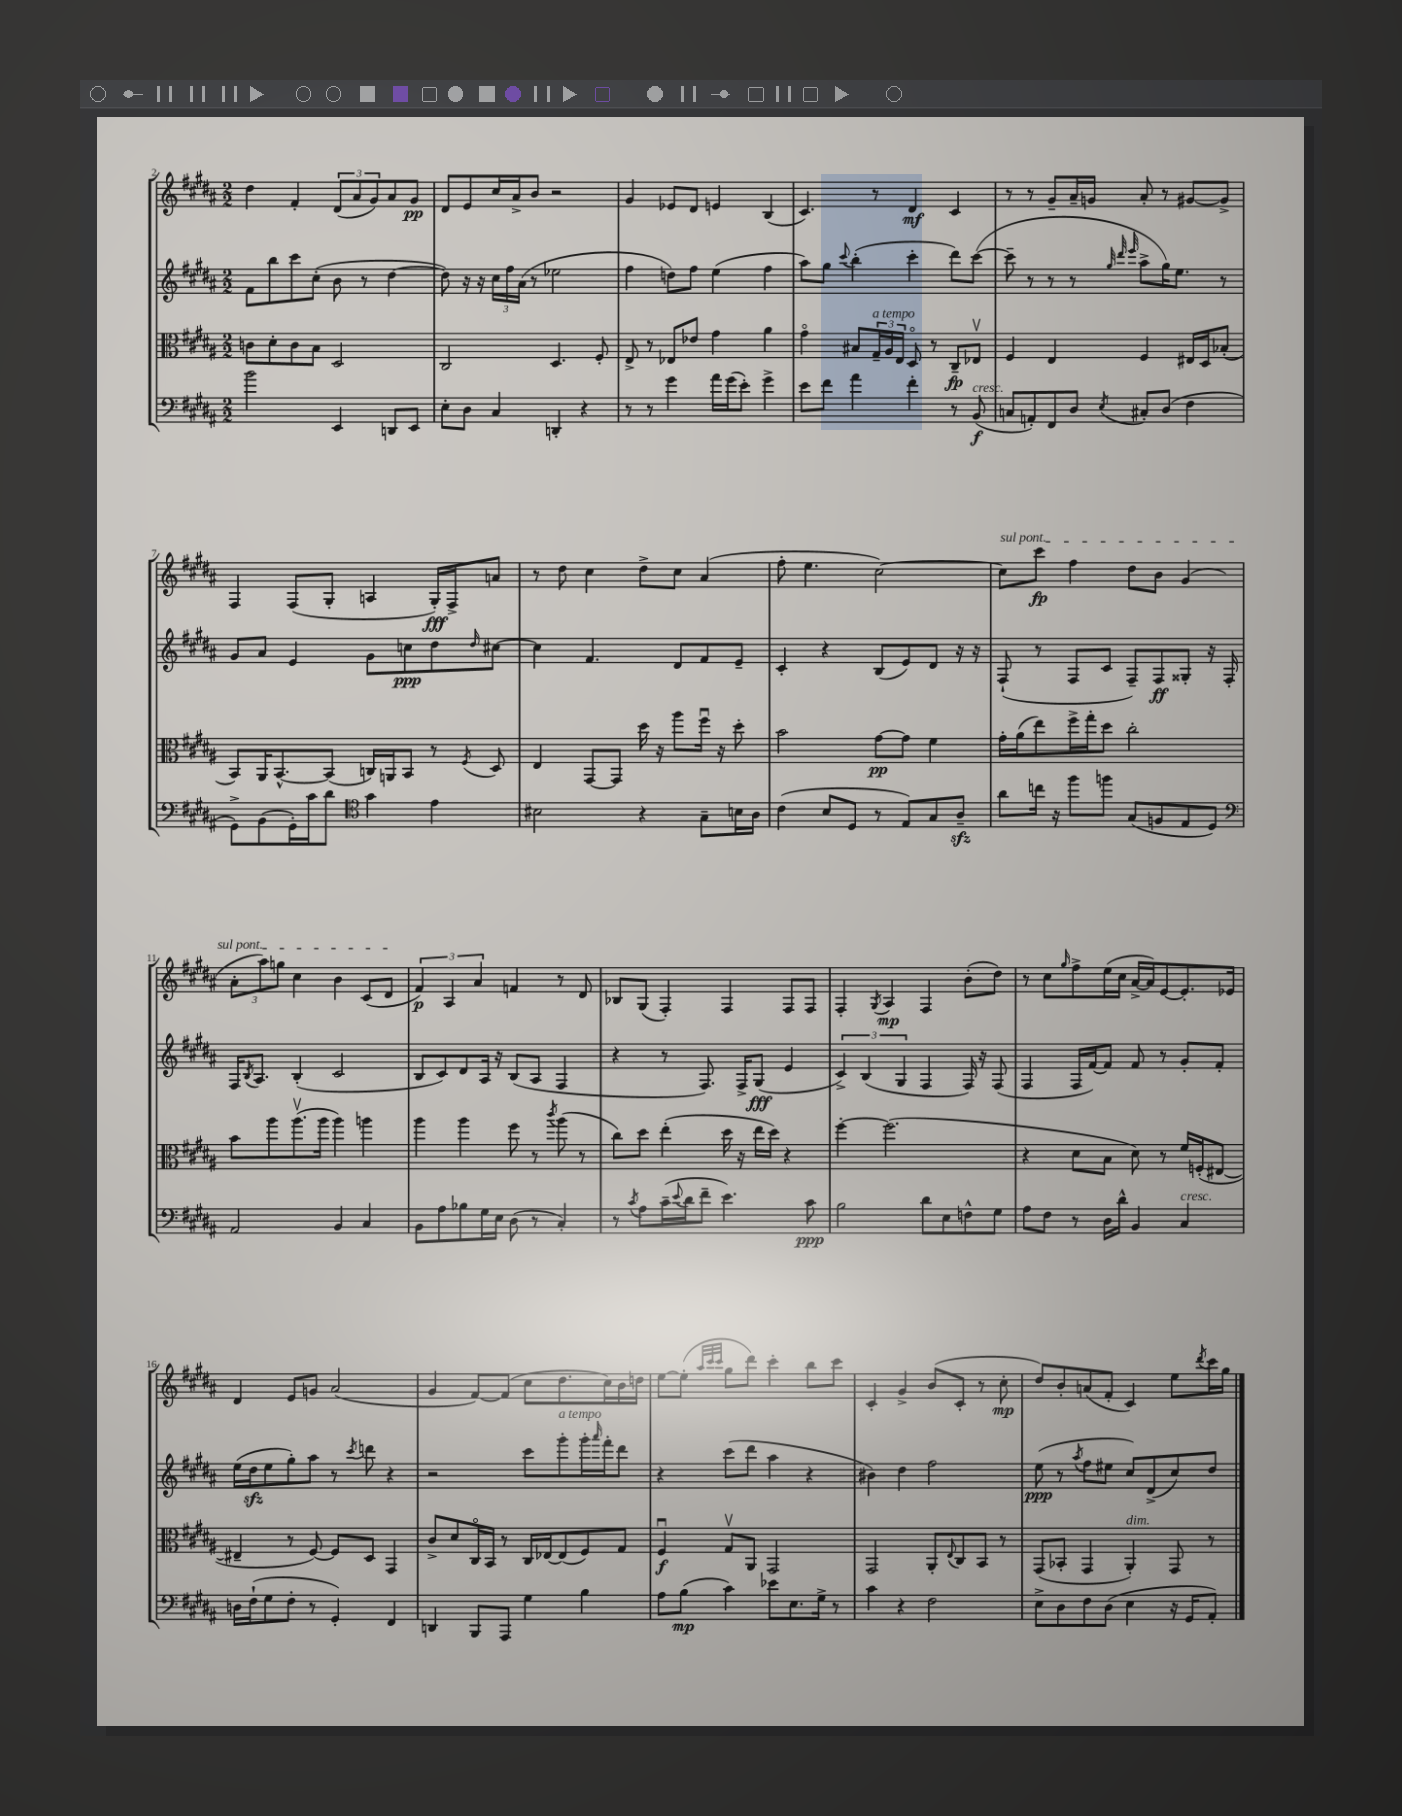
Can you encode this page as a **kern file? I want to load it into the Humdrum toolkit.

**kern	**dynam	**kern	**dynam	**kern	**dynam	**kern	**dynam
*part4	*part4	*part3	*part3	*part2	*part2	*part1	*part1
*staff4	*staff4	*staff3	*staff3	*staff2	*staff2	*staff1	*staff1
*clefF4	*	*clefC3	*	*clefG2	*	*clefG2	*
*k[f#c#g#d#a#]	*	*k[f#c#g#d#a#]	*	*k[f#c#g#d#a#]	*	*k[f#c#g#d#a#]	*
*M2/2	*	*M2/2	*	*M2/2	*	*M2/2	*
=2	=2	=2	=2	=2	=2	=2	=2
2b\	.	8cn\L	.	8f#\L	.	4dd#\	.
.	.	8d#'\	.	8bb\	.	.	.
.	.	8c\	.	8ccc#\	.	4f#'/	.
.	.	8B\J	.	(8cc#'\J	.	.	.
4EE/	.	2D#/	.	8b\	.	(12d#/L	.
.	.	.	.	.	.	12a#/	.
.	.	.	.	8r	.	.	.
.	.	.	.	.	.	12g#/)	.
8DDn/L	.	.	.	[4dd#\	.	8a#/	.
8EE/J	.	.	.	.	.	8g#/J	pp
=3	=3	=3	=3	=3	=3	=3	=3
8E'\L	.	2C#/	.	8dd#\])	.	8d#/L	.
8D#\J	.	.	.	16r	.	8e/	.
.	.	.	.	16r	.	.	.
4C#/	.	.	.	24cc#\LL	.	16cc#/L	.
.	.	.	.	24ff#\	.	.	.
.	.	.	.	.	.	16a#^/J	.
.	.	.	.	(24a#\JJ	.	.	.
.	.	.	.	8r	.	8b/J	.
4DDn'/	.	4.D#/	.	2ee-X\	.	2r	.
4r	.	.	.	.	.	.	.
.	.	8F#'/	.	.	.	.	.
=4	=4	=4	=4	=4	=4	=4	=4
8r	.	8E^/	.	4ff#\	.	4g#/	.
8r	.	8r	.	.	.	.	.
4g#\	.	8E-X/L	.	8ddn\L)	.	8e-X/L	.
.	.	8e-X/J	.	8ff#\J	.	8d#/J	.
16a#\LL	.	4g#\	.	(4ee\	.	4en/	.
(16g#\J	.	.	.	.	.	.	.
8e'\J)	.	.	.	.	.	.	.
4g#^\	.	4a#\	.	4ff#\	.	(4B/	.
=5	=5	=5	=5	=5	=5	=5	=5
8e\L	.	4g#\	.	8aa#\L)	.	4.c#/)	.
8f#\J	.	.	.	8gg#\J	.	.	.
.	.	.	.	8qqccc#/	.	.	.
4a#\	.	8B#X/L	.	(4bb'\	.	.	.
!	!	!LO:TX:a:i:t=a tempo	!	!	!	!	!
.	.	24G#~/L	.	.	.	8r	.
.	.	24A#/	.	.	.	.	.
.	.	24E/JJ	.	.	.	.	.
4f#'\	.	8D#/	.	4ccc#'\	.	4d#/	mf
.	.	8r	.	.	.	.	.
8r	.	8C#~/L	fp	8ddd#\L)	.	4c#/	.
!LO:TX:a:i:t=cresc.	!	!	!	!	!	!	!
(8BB/	f	8E-Xv/J	.	([8ccc#\J	.	.	.
=6	=6	=6	=6	=6	=6	=6	=6
8Cn/L	.	4F#/	.	8ccc#~\]	.	8r	.
8AAn'/)	.	.	.	8r	.	8r	.
8FF#/	.	4E/	.	8r	.	8g#~/L	.
8D#/J	.	.	.	8r	.	16a#~/L	.
.	.	.	.	.	.	16gn/JJ	.
.	.	.	.	32qqgg#/	.	.	.
.	.	.	.	32qqddd#/	.	.	.
8qE/	.	.	.	32qqeee/	.	.	.
8C#X'/L	.	4F#/	.	8aa#^\L	.	8a#'/	.
(8D#/J	.	.	.	16gg#\K)	.	8r	.
.	.	.	.	8.ee\J	.	.	.
4F#\	.	16E#X/LL	.	.	.	[8g#X/L	.
.	.	16D#/J	.	.	.	.	.
.	.	(8B-X'/J	.	8r	.	8g#^/J]	.
!!LO:LB:g=z
=7	=7	=7	=7	=7	=7	=7	=7
8GG#^\L)	.	8BB/L)	.	8g#/L	.	4F#/	.
(8BB\	.	16AA#/K	.	8a#/J	.	.	.
.	.	[8.BB^^/	.	.	.	.	.
16GG#'\L)	.	.	.	4e/	.	(8F#/L	.
16c#\J	.	.	.	.	.	.	.
8d#\J	.	(8BB/J]	.	.	.	8G#'/J	.
*clefC4	*	*	*	*	*	*	*
4g#\	.	16Cn/LL)	.	8g#\L	.	4An/	.
.	.	16AAn/J	.	.	.	.	.
.	.	8BB/J	.	8ccn\	ppp	.	.
4e\	.	8r	.	8dd#\	.	16G#'/LL)	fff
.	.	.	.	.	.	16F#^/J	.
.	.	8qF#/	.	16qqdd#/	.	.	.
.	.	8D#/	.	[8cc#X\J	.	8an/J	.
=8	=8	=8	=8	=8	=8	=8	=8
2B#X\	.	4E/	.	4cc#\]	.	8r	.
.	.	.	.	.	.	8dd#\	.
.	.	[8GG#/L	.	4.f#/	.	4cc#\	.
.	.	8GG#/J]	.	.	.	.	.
4r	.	16dd#\	.	.	.	8dd#^\L	.
.	.	16r	.	.	.	.	.
.	.	8aa#\L	.	8d#/L	.	8cc#\J	.
8G#~\L	.	16ff#u\Jk	.	8f#/	.	(4a#/	.
.	.	16r	.	.	.	.	.
16Bn\L	.	8dd#'\	.	8e~/J	.	.	.
16A#\JJ	.	.	.	.	.	.	.
=9	=9	=9	=9	=9	=9	=9	=9
(4c#\	.	2b\	.	4c#'/	.	8ff#'\	.
.	.	.	.	.	.	4.ee\	.
8B/L	.	.	.	4r	.	.	.
8D#/J	.	.	.	.	.	.	.
8r	.	[8g#\L	pp	(8B/L	.	[2cc#\)	.
8E/L)	.	8g#\J]	.	8e/)	.	.	.
8G#/	.	4f#\	.	8d#/J	.	.	.
8A#zz~/J	.	.	.	16r	.	.	.
.	.	.	.	16r	.	.	.
=10	=10	=10	=10	=10	=10	=10	=10
!	!	!	!	!	!	!LO:TX:a:i:t=sul pont.	!
8a#\L	.	16g#'\LL	.	(8F#`/	.	8cc#\L]	.
.	.	(16a#\J	.	.	.	.	.
16ccn\Jk	.	8ee\)	.	8r	.	8ccc#\J	fp
16r	.	.	.	.	.	.	.
8ff#\L	.	16ff#^\L	.	8F#/L	.	4ff#\	.
.	.	16gg#'\J	.	.	.	.	.
8ffn\J	.	8dd#\J	.	8c#/J	.	.	.
(8G#/L	.	2cc#'\	.	8F#~/L)	.	8dd#\L	.
8Fn/	.	.	.	8F#/	ff	8b\J	.
8E/	.	.	.	8G##X'/J	.	(4g#/	.
8D#/J)	.	.	.	16r	.	.	.
.	.	.	.	16F#'/	.	.	.
!!LO:LB:g=z
=11	=11	=11	=11	=11	=11	=11	=11
*clefF4	*	*	*	*	*	*	*
2AA#/	.	8b\L	.	16F#/KL	.	12a#'\L	.
.	.	.	.	8qB/	.	.	.
.	.	.	.	8.A#/J	.	.	.
.	.	.	.	.	.	12aa#\)	.
.	.	8aa#\	.	.	.	.	.
.	.	.	.	.	.	12ggn\J	.
.	.	(8.aa#v\	.	(4B'/	.	4cc#\	.
.	.	16aa#\Jk	.	.	.	.	.
4BB/	.	4aa#\)	.	2c#/	.	4b\	.
4C#/	.	4aan\	.	.	.	(8c#/L	.
.	.	.	.	.	.	8d#/J	.
=12	=12	=12	=12	=12	=12	=12	=12
8BB\L	.	4aa#\	.	8B/L	.	6f#/)	p
8A#\	.	.	.	8c#/)	.	.	.
.	.	.	.	.	.	6A#/	.
8B-X\	.	4aa#\	.	8d#/	.	.	.
.	.	.	.	.	.	6a#/	.
16G#\L	.	.	.	16A#/Jk	.	.	.
16E\JJ	.	.	.	16r	.	.	.
(8D#\	.	8ff#\	.	(8B/L	.	4fn/	.
8r	.	8r	.	8A#/J	.	.	.
.	.	8qccc#/	.	.	.	.	.
4C#'/)	.	(8aa#\	.	4F#/	.	8r	.
.	.	8r	.	.	.	8d#/	.
=13	=13	=13	=13	=13	=13	=13	=13
8r	.	8cc#\L)	.	4r	.	8B-X/L	.
8qc#/	.	.	.	.	.	.	.
8A#\L	.	8dd#\J	.	.	.	(8G#/J	.
(16c#~\L	.	(4ee'\	.	8r	.	4F#'/)	.
8qqe/	.	.	.	.	.	.	.
16d#\J	.	.	.	.	.	.	.
8f#~\J	.	.	.	8.F#/)	.	.	.
4.e\)	.	16dd#\	.	.	.	4F#/	.
.	.	16r	.	16F#^/KL	.	.	.
.	.	16ee\LL	.	(8G#/J	fff	.	.
.	.	16dd#\JJ)	.	.	.	.	.
.	.	4r	.	4e/	.	8F#/L	.
8c#\	ppp	.	.	.	.	8F#/J	.
=14	=14	=14	=14	=14	=14	=14	=14
2B\	.	[4ff#'\	.	6c#^/)	.	4F#'/	.
.	.	.	.	(6B/	.	.	.
.	.	.	.	.	.	8qG#/	.
.	.	(2.ff#\]	.	.	.	4A#/	mp
.	.	.	.	6G#/	.	.	.
8d#\L	.	.	.	4F#/	.	4F#/	.
8E\	.	.	.	.	.	.	.
8Fn^^\	.	.	.	16F#/)	.	(8b'\L	.
.	.	.	.	16r	.	.	.
8G#\J	.	.	.	(8F#/	.	8dd#\J)	.
=15	=15	=15	=15	=15	=15	=15	=15
8A#\L	.	4r	.	4F#/	.	8r	.
8F#\J	.	.	.	.	.	8cc#\L	.
.	.	.	.	.	.	16qqgg#/	.
8r	.	8d#\L	.	16F#/LL	.	8ff#^\	.
.	.	.	.	[16f#/J)	.	.	.
16D#\LL	.	8B\J	.	8f#/J]	.	(16ee\L	.
16d#^^\JJ	.	.	.	.	.	16cc#\JJ	.
4BB/	.	8d#\)	.	8f#/	.	[16a#^/LL	.
.	.	.	.	.	.	16a#/J])	.
.	.	8r	.	8r	.	[8e/	.
!LO:TX:a:i:t=cresc.	!	!	!	!	!	!	!
4C#/	.	16f#/LL	.	8g#'/L	.	8.e'/]	.
.	.	(16Fn'/J	.	.	.	.	.
.	.	[8E#X/J	.	8f#'/J	.	.	.
.	.	.	.	.	.	16e-X/Jk	.
!!LO:LB:g=z
=16	=16	=16	=16	=16	=16	=16	=16
16Dn\LL	.	4E#X~/]	.	(16ee\LL	.	4d#/	.
(16F#`\J	.	.	.	16dd#zz\J	.	.	.
8G#\	.	.	.	8ee\	.	.	.
8F#'\J	.	8r	.	8gg#'\)	.	8e/L	.
8r	.	[8F#/)	.	8aa#\J	.	8gn/J	.
4GG#'/)	.	8F#/L]	.	8r	.	(2a#/	.
.	.	.	.	8qccc#/	.	.	.
.	.	8D#/J	.	8dddn\	.	.	.
4FF#/	.	4GG#/	.	4r	.	.	.
=17	=17	=17	=17	=17	=17	=17	=17
4DDn/	.	8c#^/L	.	2r	.	4g#/	.
.	.	8d#/	.	.	.	.	.
8BBB/L	.	16C#/L	.	.	.	[8f#/L)	.
.	.	16BB/JJ	.	.	.	.	.
8AAA#/J	.	8r	.	.	.	(8f#/J]	.
4G#\	.	16C#/LL	.	8ccc#\L	.	8cc#\L	.
.	.	[16E-X/J	.	.	.	.	.
!	!	!	!	!LO:TX:a:i:t=a tempo	!	!	!
.	.	(8E-/]	.	8ggg#'\	.	8.dd#\	.
4B\	.	8F#/)	.	16ggg#'\L	.	.	.
.	.	.	.	16qqaaa#/	.	.	.
.	.	.	.	16fff#'\J	.	16cc#\L)	.
.	.	8G#/J	.	8ddd#\J	.	16b\	.
.	.	.	.	.	.	16ddn\JJ	.
=18	=18	=18	=18	=18	=18	=18	=18
8A#\L	.	4F#u/	f	4r	.	[8ee\L	.
(8B\J	mp	.	.	.	.	(8ee'\J]	.
.	.	.	.	.	.	32qqaa#/LLL	.
.	.	.	.	.	.	32qqccc#/	.
.	.	.	.	.	.	32qqccc#/JJJ	.
4c#\)	.	8G#v/L	.	(8ccc#\L	.	8gg#\L	.
.	.	8AA#/J	.	8ddd#\J	.	8ddd#\J)	.
8e-X\L	.	2GG#/	.	4aa#\	.	4ccc#'\	.
8.E\	.	.	.	.	.	.	.
.	.	.	.	4r	.	8bb\L	.
16G#^\Jk	.	.	.	.	.	.	.
8r	.	.	.	.	.	8ccc#\J	.
=19	=19	=19	=19	=19	=19	=19	=19
4c#\	.	2GG#/	.	4b#X\)	.	4c#'/	.
4r	.	.	.	4dd#\	.	4g#^/	.
2F#\	.	8AA#'/L	.	2ff#\	.	(8b/L	.
.	.	8qqE/	.	.	.	.	.
.	.	8C#/	.	.	.	8c#'/J	.
.	.	8BB/J	.	.	.	8r	.
.	.	8r	.	.	.	8cc#'\	mp
=20	=20	=20	=20	=20	=20	=20	=20
8E^\L	.	(8GG#/L	.	(8ee\	ppp	8dd#/L)	.
8D#\	.	8BB-X'/J	.	8r	.	8b'/	.
.	.	.	.	8qaa#/	.	.	.
8F#\	.	4GG#/	.	8ff#\L	.	(8an/	.
(8D#\J	.	.	.	8ee#X\J	.	8f#'/J	.
!	!	!LO:TX:a:i:t=dim.	!	!	!	!	!
4E\	.	4AA#'/)	.	8cc#/L)	.	4c#/)	.
.	.	.	.	(8d#^/	.	.	.
16r	.	8GG#/	.	8cc#/)	.	8ee\L	.
16GG#/KL	.	.	.	.	.	.	.
.	.	.	.	.	.	8qddd#/	.
8AA#'/J)	.	8r	.	8dd#/J	.	16ccc#\L	.
.	.	.	.	.	.	16gg#\JJ	.
==	==	==	==	==	==	==	==
*-	*-	*-	*-	*-	*-	*-	*-
